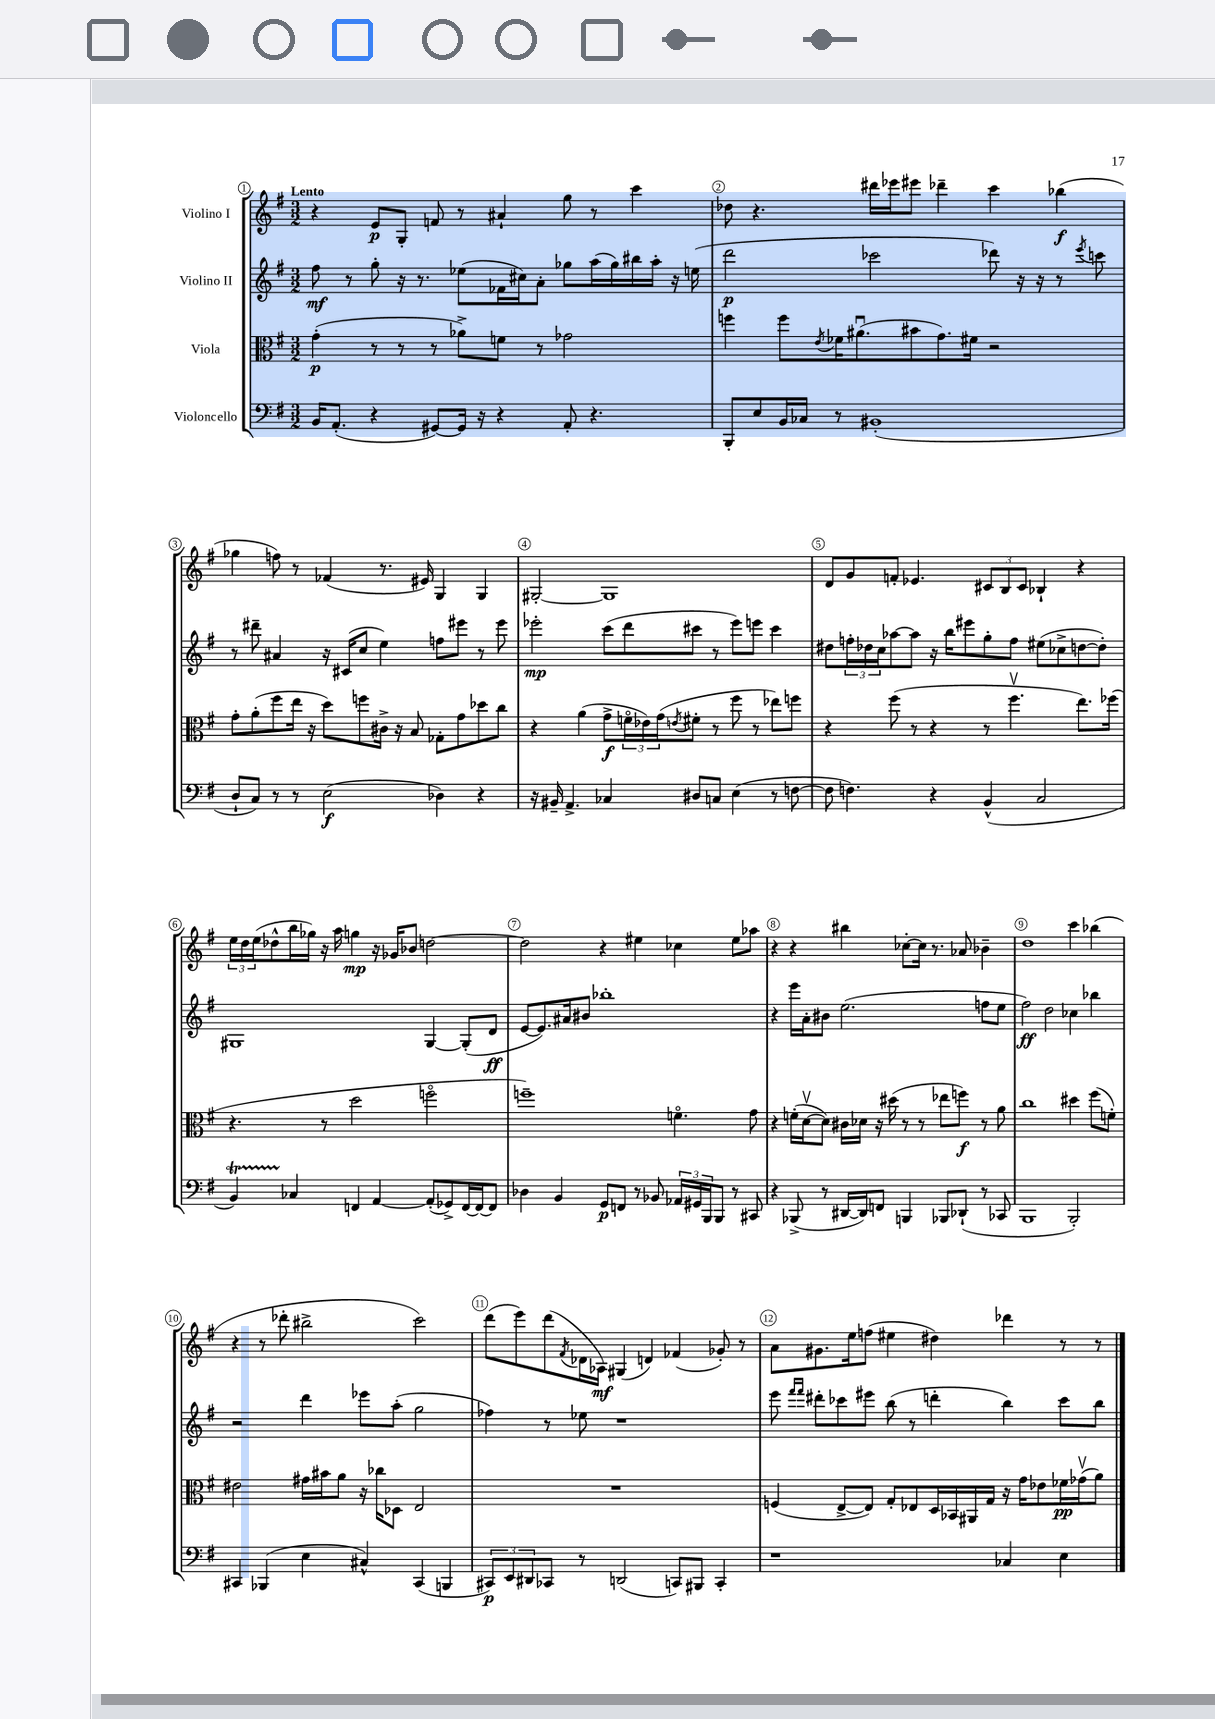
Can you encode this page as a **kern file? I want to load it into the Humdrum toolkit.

**kern	**kern	**kern	**kern
*staff4	*staff3	*staff2	*staff1
*clefF4	*clefC3	*clefG2	*clefG2
*k[f#]	*k[f#]	*k[f#]	*k[f#]
*M3/2	*M3/2	*M3/2	*M3/2
16BB	(4g'	8ff#	4r
(8.AA'	.	.	.
.	.	8r	.
4r	8r	8gg'	8e
.	8r	16r	8G'
.	.	8.r	.
[8GG#)	8r	.	8f
16GG#]	8a-^)	(8ee-	8r
16r	.	.	.
4r	8f	16f-	4a#`
.	.	16cc#)	.
.	8r	8a'	.
8AA'	2g-	8gg-	8gg
4.r	.	(16aa	8r
.	.	16gg-)	.
.	.	16bb#	4ccc
.	.	16aa'	.
.	.	16r	.
.	.	(16ee	.
=	=	=	=
8BBB'	4ff	2ddd	8dd-
8E	.	.	4.r
16BB	8ff	.	.
16C-	.	.	.
.	8qe	.	.
8r	16f-	.	.
.	(8.a#u	.	.
(1BB#'	.	2ccc-	16ddd#
.	.	.	16eee-
.	8b#	.	8eee#
.	8.g)	.	4ddd-~
.	16f#	.	.
.	2r	8ddd-)	4ccc
.	.	16r	.
.	.	16r	.
.	.	8r	(4bb-
.	.	8qeee	.
.	.	8ccc	.
=	=	=	=
8D`	8g'	8r	4gg-
8C)	(8a'	8ddd#~	.
8r	8ff#	4a#	8ff)
8r	16ee	.	8r
.	16r	.	.
(2E	8dd)	16r	(4f-
.	.	(16c#	.
.	8ff	8cc	.
.	16c#^	4ee)	8.r
.	16r	.	.
.	8B	.	.
.	.	.	16e#)
4D-)	8G-'	8ff	4G
.	8g	8eee#	.
4r	8dd-	8r	4G
.	8cc	8eee#	.
=	=	=	=
16r	4r	2eee-'	[2G#'
16BB#~	.	.	.
4.AA^	.	.	.
.	(4a	.	.
4C-	8g^	(8ccc	1G#]
.	24fo	8ddd	.
.	24e-)	.	.
.	(24g	.	.
.	8qe	.	.
8D#	8f#'	8ccc#	.
8C	8r	8r	.
(4E	8ff#	8eee-)	.
.	8r	8eee	.
8r	8ee-)	4ccc#	.
[8F	8ff	.	.
=	=	=	=
8F]	4r	8dd#	8d
4.F)	.	24ff'	8g
.	.	24dd-	.
.	.	24cc	.
.	(8ff#	[8aa-	8f'
.	8r	8aa-]	4.e-
4r	4r	16r	.
.	.	16bb	.
.	.	8eee#	.
(4BB^^	8r	8gg'	12c#
.	.	.	12B
.	4.ff#v	8ff	.
.	.	.	12c#
2C	.	(8ee#	4B-`
.	.	8cc-^	.
.	8.ee)	[8dd	4r
.	.	8dd'])	.
.	(16ff-	.	.
=	=	=	=
4BB)	4.r	1G#	24ee
.	.	.	24dd
.	.	.	(24ee
.	.	.	8dd-^^
4C-	.	.	16bb
.	.	.	16gg-)
.	8r	.	16r
.	.	.	16aa
4FF	2dd	.	4gg
[4AA	.	.	16r
.	.	.	16g-
.	.	.	8b-
(8AA']	2ffo	[4G#	[2dd
8GG-^)	.	.	.
[16FF	.	(8G#']	.
16FF_	.	.	.
8FF]	.	8d	.
=	=	=	=
4D-	1ff~)	[8e	2dd]
.	.	8.e])	.
4BB	.	.	.
.	.	16a#	.
.	.	8b#	.
8GG	.	1bb-'	4r
8FF	.	.	.
8r	.	.	4ee#
8BB-	.	.	.
24AA-	4.fo	.	4cc-
24GG#	.	.	.
24BBB	.	.	.
8BBB	.	.	.
8r	.	.	8ee#
8CC#	8g	.	8aa-
=	=	=	=
4r	4r	4r	4r
(8BBB-^	(16f'	16eee	4r
.	[16dv	16a'	.
8r	8d])	8b#	.
[16DD#	16c#	(2.ee	4bb#
16DD#])	16d-	.	.
8FF	16r	.	.
.	(16dd#	.	.
4BBB	8r	.	[8cc-'
.	8r	.	16cc-]
.	.	.	8.r
8BBB-	8ee-	.	.
(8DD-`	8ff)	.	8a-
8r	8r	8ff	4b-~
8CC-	8a	8ee	.
=	=	=	=
1BBB	1cc	2ff#)	1dd
.	.	2dd	.
2BBB')	4dd#	4cc-	4ccc
.	(8ff#	4bb-	(4bb-
.	8f')	.	.
=	=	=	=
4CC#	2e#	2r	4r
(4BBB-	.	.	8r
.	.	.	8ddd-'
4E	16g#	4ddd	2bb#^
.	16b#	.	.
.	8a	.	.
4C#^^)	16r	8eee-	.
.	16cc-	.	.
.	8D-	(8aa'	.
(4CC#	2E	2gg	2ccc)
4BBB	.	.	.
=	=	=	=
12CC#)	1.r	4ff-)	(8ddd
12EE	.	.	.
.	.	.	8eee)
12DD#	.	.	.
8CC-	.	8r	(8ddd
.	.	.	8qf#
8r	.	8ee-	16d-
.	.	.	16A-)
(2DD	.	1r	(4G#
.	.	.	4d)
8CC)	.	.	(4f-
8BBB#	.	.	.
4CC'	.	.	8g-')
.	.	.	8r
=	=	=	=
1r	(4F	8eee	8a
.	.	16qqfff#	.
.	.	16qqfff#	.
.	.	8ddd#'	8.g#
.	[8E^	8ccc-	.
.	.	.	16ee
.	8E])	8eee#	(8ff
.	8G'	(8bb	4ee#
.	8E-	8r	.
.	16D	4ddd'	4dd#)
.	16BB-	.	.
.	16AA#	.	.
.	16G	.	.
4C-	16r	4bb)	4ddd-
.	16g	.	.
.	8e-	.	.
4E	16f-	8ccc-	8r
.	(16g-v	.	.
.	8a)	8bb	8r
==	==	==	==
*-	*-	*-	*-
